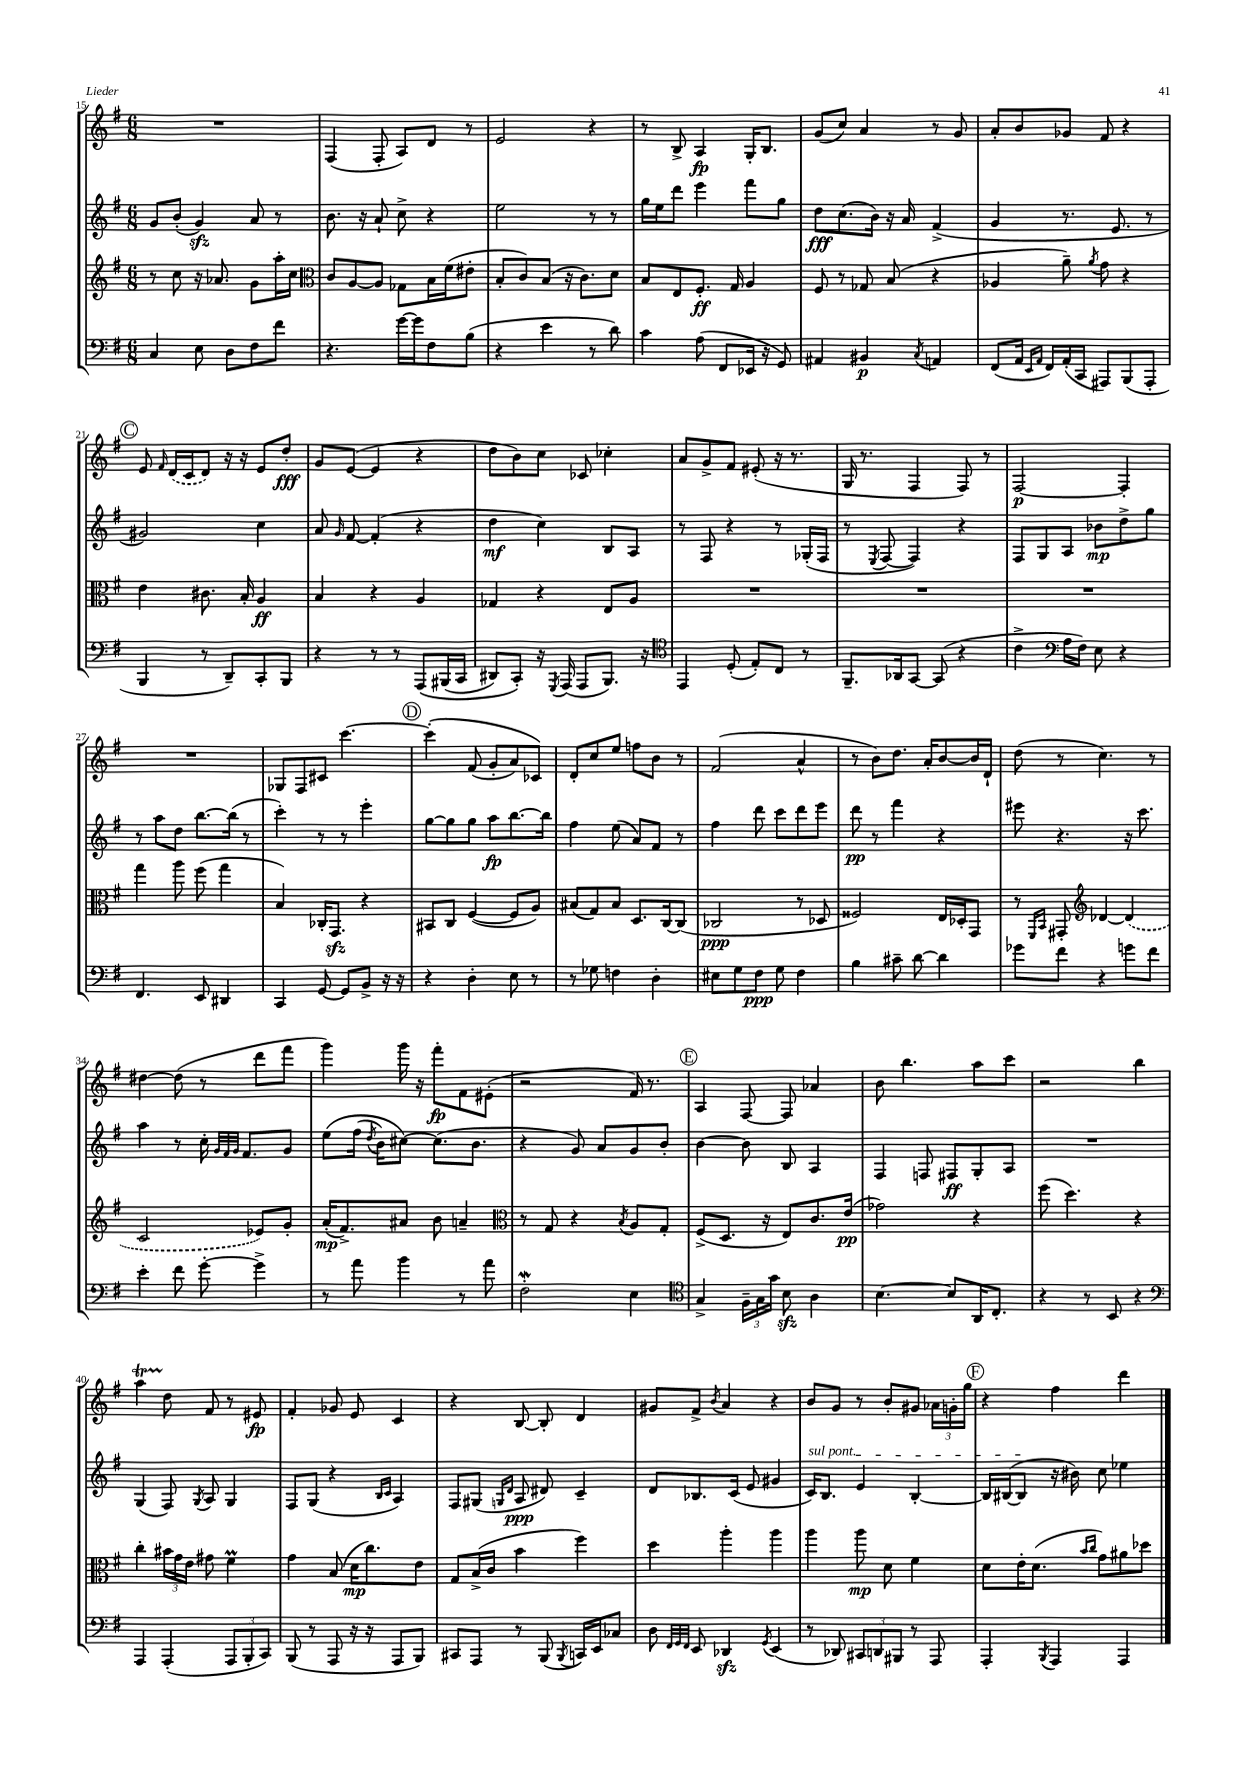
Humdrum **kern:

**kern	**kern	**kern	**kern
*staff4	*staff3	*staff2	*staff1
*clefF4	*clefG2	*clefG2	*clefG2
*k[f#]	*k[f#]	*k[f#]	*k[f#]
*M6/8	*M6/8	*M6/8	*M6/8
4C	8r	8g	2.r
.	8cc	(8b'	.
8E	16r	4g)	.
.	8.a-	.	.
8D	.	.	.
8F#	8g	8a	.
8f#	16aa'	8r	.
.	16cc	.	.
=	=	=	=
*	*clefC3	*	*
4.r	8c	8.b	(4F#
.	[8A	.	.
.	.	16r	.
.	8A]	8a`	8F#'
[16g	8G-	8cc^	8A)
16g]	.	.	.
8F#	16B	4r	8d
.	(16f#	.	.
(8B	8e#'	.	8r
=	=	=	=
4r	8B'	2ee	2e
.	8c)	.	.
4e	(8B	.	.
.	16r	.	.
.	8.c)	.	.
8r	.	8r	4r
8d)	8d	8r	.
=	=	=	=
4c	8B	16gg	8r
.	.	16ee	.
.	8E	8ddd	8B^
(8A	8.F#'	4eee	4A
8FF#	.	.	.
.	16G	.	.
16EE-	4A	8fff#	16G'
16r	.	.	8.B
8GG)	.	8gg	.
=	=	=	=
4AA#	8F#	8dd	(8g
.	8r	(8.cc	8cc)
4BB#	8G-	.	4a
.	.	16b)	.
.	(8B	16r	.
.	.	16a	.
8qC	.	.	.
4AA	4r	(4f#^	8r
.	.	.	8g
=	=	=	=
(8FF#	4A-	4g	8a'
16AA	.	.	8b
16qqEE	.	.	.
16qqAA	.	.	.
16FF#)	.	.	.
(16AA'	8a~)	8.r	8g-
16CC	.	.	.
.	8qa	.	.
8AAA#)	8g	.	8f#
.	.	8.e	.
(8BBB	4r	.	4r
8AAA#'	.	8r	.
=	=	=	=
4BBB	4e	2g#)	8e
.	.	.	16qqf#
.	.	.	(16d
.	.	.	16c
8r	8.c#	.	8d)
8DD~)	.	.	16r
.	16B'	.	16r
8CC'	4A	4cc	8e
8BBB	.	.	8dd'
=	=	=	=
4r	4B	8a	8g
.	.	16qqg	.
.	.	[8f#	([8e
8r	4r	(4f#']	4e]
8r	.	.	.
&(8AAA	4A	4r	4r
(16BBB#	.	.	.
16CC	.	.	.
=	=	=	=
8DD#)	4G-	4dd	8dd
8CC'&)	.	.	8b)
16r	4r	4cc)	8cc
8qGGG	.	.	.
(16AAA	.	.	.
8AAA	.	.	8c-
8.BBB)	8E	8B	4cc-'
.	8A	8A	.
16r	.	.	.
=	=	=	=
*clefC4	*	*	*
4EE	2.r	8r	8a
.	.	8F#	8g^
(8D'	.	4r	8f#
8E')	.	.	(8e#'
8C	.	8r	16r
.	.	.	8.r
8r	.	(16G-'	.
.	.	16F#	.
=	=	=	=
8.FF#~	2.r	8r	16G
.	.	.	8.r
.	.	8qE	.
.	.	[8F#	.
16AA-	.	.	.
[8GG	.	4F#])	4F#
(8GG]	.	.	.
4r	.	4r	8F#)
.	.	.	8r
=	=	=	=
4c^	2.r	8F#	[2F#
.	.	8G	.
*clefF4	*	*	*
16A	.	8A	.
16F#)	.	.	.
8E	.	8b-	.
4r	.	8dd^	4F#']
.	.	8gg	.
=	=	=	=
4.FF#	4gg	8r	2.r
.	.	8aa	.
.	8aa	8dd	.
8EE	(8ff#	[8.bb	.
4DD#	4gg	.	.
.	.	(16bb]	.
.	.	8r	.
=	=	=	=
4CC	4B)	4ccc')	8G-
.	.	.	8F#
[8GG	16C-'	8r	8c#
.	8.GG	.	.
8GG]	.	8r	[4.ccc
8BB^	4r	4eee'	.
16r	.	.	.
16r	.	.	.
=	=	=	=
4r	8BB#	[8gg	&(4ccc']
.	8C	8gg]	.
4D'	([4F#	8gg	(8f#
.	.	8aa	8g'
8E	8F#]	[8.bb	8a)
8r	8A)	.	8c-&)
.	.	16bb]	.
=	=	=	=
8r	(8B#	4ff#	8d'
8G-	8G)	.	8cc
4F	8B#	(8ee	8ee
.	8.D	8a)	8ff
4D'	.	8f#	8b
.	[16C	.	.
.	(8C]	8r	8r
=	=	=	=
8E#	2C-	4ff#	(2f#
8G	.	.	.
8F#	.	8ddd	.
8G	.	8ccc	.
4F#	8r	8ddd	4a^^
.	8D-	8eee	.
=	=	=	=
4B	2F##)	8ddd	8r
.	.	8r	8b)
8c#~	.	4fff#	8.dd
[8d	.	.	.
.	.	.	16a'
4d]	16E	4r	[8b
.	16D-'	.	.
.	8GG	.	16b]
.	.	.	16d`
=	=	=	=
8g-	8r	8eee#	(8dd
.	16qqFF#	.	.
.	16qqBB	.	.
8f#	8GG#'	4.r	8r
*	*clefG2	*	*
4r	[4d-	.	4.cc)
8g	(4d-]	16r	.
.	.	8.ccc	.
8f#	.	.	8r
=	=	=	=
4e'	2c	4aa	[4dd#
8f#	.	8r	(8dd#]
[8g'	.	16cc'	8r
.	.	32qqg	.
.	.	32qqf#	.
.	.	32qqg	.
.	.	8.f#	.
4g^]	8e-)	.	8ddd
.	8g'	8g	8fff#
=	=	=	=
8r	(16a'	&(8ee	4ggg)
.	8.f#^)	.	.
8a	.	(16ff#	.
.	.	8qdd	.
.	.	16b)	.
4b	8a#	[8cc#&)	16ggg
.	.	.	16r
.	8b	(8.cc#]	8fff#'
8r	4a~	.	8f#
.	.	8.b	.
8a	.	.	(8e#'
=	=	=	=
*	*clefC3	*	*
2F#'	8r	4r	2r
.	8G	.	.
.	4r	8g)	.
.	.	8a	.
.	8qB	.	.
4E	8A	8g	16f#)
.	.	.	8.r
.	8G'	8b'	.
=	=	=	=
*clefC4	*	*	*
4G^	(8F#^	[4b	4A
.	8.D	.	.
24F#~	.	8b]	[8F#
24G	.	.	.
.	16r	.	.
24g	.	.	.
8B	8E)	8B	8F#]
4A	8.c	4A	4a-
.	(16e	.	.
=	=	=	=
[4.B	2g-)	4F#	8b
.	.	.	4.bb
.	.	8F	.
8B]	.	8F#	.
16AA	4r	8G'	8aa
8.C'	.	.	.
.	.	8A	8ccc
=	=	=	=
4r	(8ff#	2.r	2r
.	4.dd)	.	.
8r	.	.	.
8BB	.	.	.
4r	4r	.	4bb
=	=	=	=
*clefF4	*	*	*
4AAA	4cc'	(4G	4aa
(4AAA'	24b#	8F#)	8dd
.	24g	.	.
.	24e	.	.
.	.	8qG	.
.	8g#	8A	8f#
12AAA	4f#	4G	8r
12BBB'	.	.	.
.	.	.	8e#
12CC)	.	.	.
=	=	=	=
(8BBB	4g	8F#	4f#'
8r	.	(8G	.
8AAA	(8B	4r	8g-
16r	16d	.	8e
16r	8.cc)	.	.
.	.	16qqB	.
.	.	16qqc	.
8AAA	.	4A)	4c
8BBB)	8e	.	.
=	=	=	=
8CC#	8G	8F#	4r
8AAA	(16B^	(8G#	.
.	16c	.	.
.	.	16qqG	.
.	.	16qqd	.
8r	4b	8A	[8B
(8BBB	.	8d#)	8B']
8qBBB	.	.	.
16CC)	4ff#)	4c~	4d
16EE	.	.	.
8C-	.	.	.
=	=	=	=
8D	4dd	8d	8g#
32qqFF#	.	.	.
32qqGG	.	.	.
32qqFF#	.	.	.
8EE	.	8.B-	8f#^
.	.	.	8qb
4DD-	4aa'	.	4a
.	.	(16c	.
.	.	8e	.
8qGG	.	.	.
(4EE	4aa	4g#	4r
=	=	=	=
8r	4aa	16c)	8b
.	.	8.B	.
8DD-)	.	.	8g
12CC#	8aa	4e	8r
12DD	.	.	.
.	8d	.	8b'
12BBB#	.	.	.
8r	4f#	[4B'	8g#
8AAA	.	.	24a-
.	.	.	24g'
.	.	.	24gg
=	=	=	=
4AAA'	8d	16B]	4r
.	.	([16B#	.
.	16e'	8B#]	.
.	(8.d	.	.
8qBBB	.	.	.
4AAA	.	16r	4ff#
.	.	16b#)	.
.	16qqb	.	.
.	16qqcc	.	.
.	8g)	8cc	.
4AAA	8a#	4ee-	4ddd
.	8dd-	.	.
==	==	==	==
*-	*-	*-	*-
